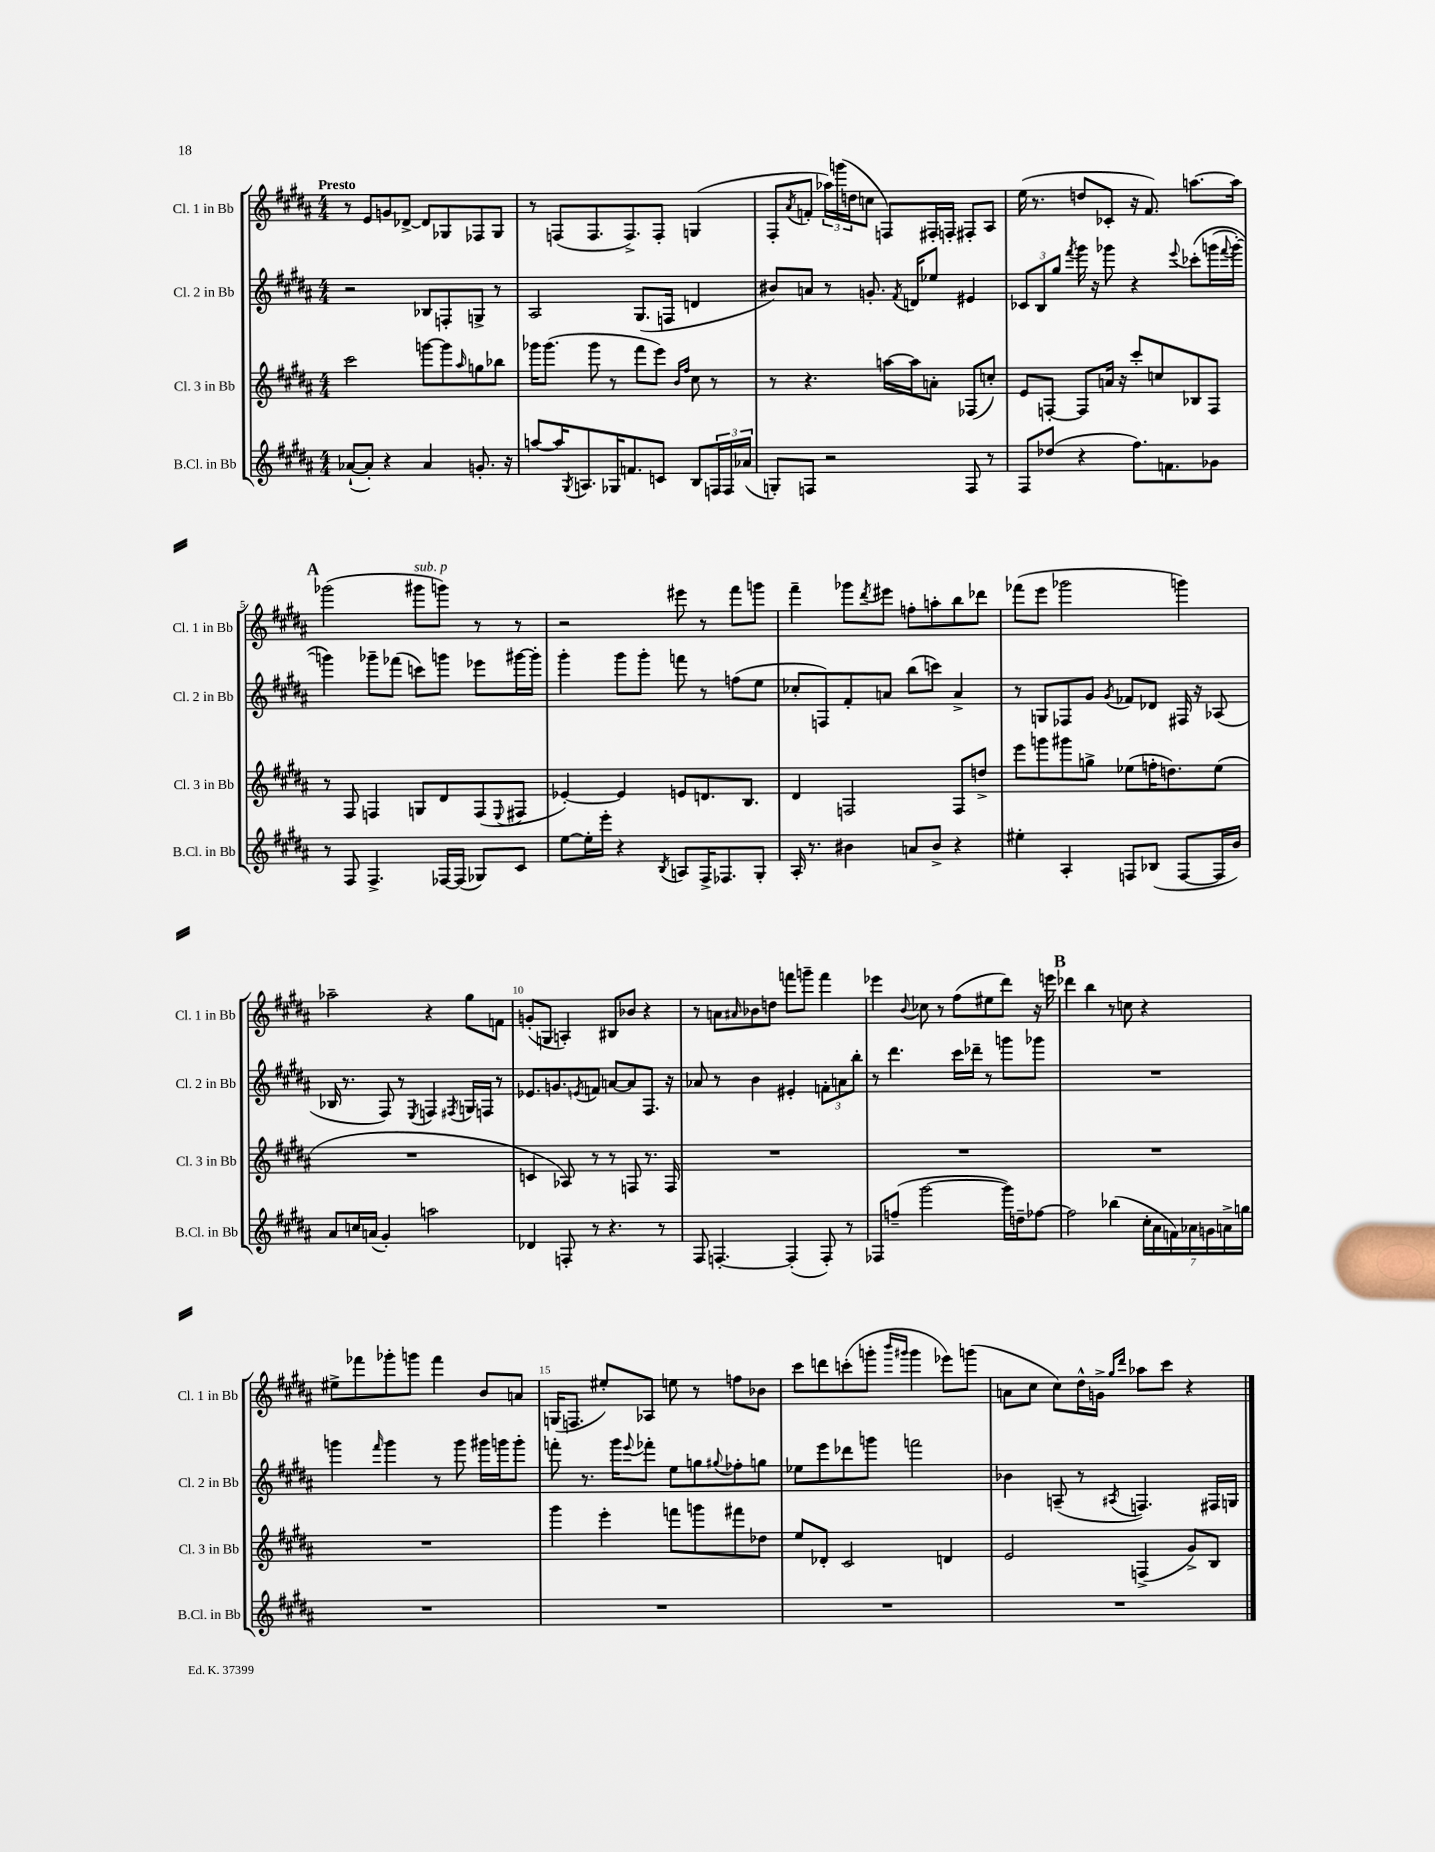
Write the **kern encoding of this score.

**kern	**kern	**kern	**kern
*staff4	*staff3	*staff2	*staff1
*clefG2	*clefG2	*clefG2	*clefG2
*k[f#c#g#d#a#]	*k[f#c#g#d#a#]	*k[f#c#g#d#a#]	*k[f#c#g#d#a#]
*M4/4	*M4/4	*M4/4	*M4/4
([8a-`/L	2ccc#\	2r	8r
8a-'/]J)	.	.	8e/L
4r	.	.	8g/
.	.	.	[8d-^/J
4a-/	[8ggg\L	8B-/L	8d-/]L
.	8ggg\]	8F'/	8G-/
.	16qqaa#/	.	.
8.g'/	8gg\	8G^/J	8F-/
.	8bb-\J	8r	8G-/J
16r	.	.	.
=	=	=	=
[8aa/L	16ggg-\LK	2A#/	8r
.	(8.ggg-\J	.	.
16aa/]K	.	.	(8F/L
8qG#/	.	.	.
8.A/	.	.	.
.	8ggg-\	.	8.F/
16G-/K	8r	.	.
8.f/	.	.	8.F^/)
.	8fff#\L	(8.G#/L	.
8c/J	8eee\J)	.	8F'/J
.	.	16F/Jk	.
.	16qqb/LL	.	.
.	16qqff#/JJ	.	.
8B/L	8cc#\	4d/	(4G/
24F/L	8r	.	.
24F/	.	.	.
(24a-/JJ	.	.	.
=	=	=	=
8G'/L)	8r	8b#/L)	8F#'/L
.	.	.	8qa#/
8F/J	4.r	8a/J	8f'/J
2r	.	8r	24aa-\LL)
.	.	.	(24ggg\
.	.	.	24dd\J
.	.	8.g'/	8cc\J
.	[16aa\LL	.	8F/L)
.	.	8qf#/	.
.	16aa\]J	16d/LK	.
.	8a'\J	8ee-/J	16F#'/L
.	.	.	16F'/JJ
8F/	(8F-/L	4e#/	8F#'/L
8r	8cc'/J)	.	8A#/J
=	=	=	=
8F#/L	8e/L	12c-/L	(16ee\
.	.	.	8.r
.	.	12B/	.
(8dd-/J	[8F'/J	.	.
.	.	12gg#/J	.
.	.	8qfff#/	.
4r	8F/]L	16ggg#\	8dd/L
.	.	16r	.
.	16a/Jk	8ggg-\	8c-'/J
.	16r	.	.
8.ff#\L)	8ccc#'/L	4r	16r
.	.	.	8.f#/)
.	8cc/	.	.
8.f\	.	.	.
.	.	8qqeee/	.
.	8B-/	&(8ccc-'\L	[8.aa\L
8g-\J	8F/J	(16ggg\L	.
.	.	8qqfff#/	.
.	.	[16ggg'\JJ)	16aa\]Jk
=	=	=	=
8r	8r	4ggg\]&)	(2ggg-\
8F#/	8F#/	.	.
4.F#^/	4F/	8ggg-~\L	.
.	.	(8fff-\J	.
.	8G/L	8ccc\L)	8ggg#\L
[16F-/LL	8d#/	8ggg\J	8ggg\J)
(16F-/]JJ	.	.	.
8G-/L)	(8F/	8eee-\L	8r
.	8qqE/	.	.
8c#/J	8F#/J	[16ggg#\L	8r
.	.	16ggg#'\]JJ	.
=	=	=	=
[8ee\L	[4e-'/)	4ggg#'\	2r
16ee'\]L	.	.	.
16eee'\JJ	.	.	.
4r	4e-/]	8ggg#\L	.
.	.	8ggg#'\J	.
8qB/	.	.	.
8A/L	8e/L	8fff\	8eee#\
16F#^/K	8.d/	8r	8r
8.F-/	.	.	.
.	.	(8ff\L	8fff#\L
.	8.B/J	.	.
8G#'/J	.	8ee\J	8ggg\J
=	=	=	=
16A#'/	4d#/	8cc-'/L	4fff#~\
8.r	.	.	.
.	.	8F/)	.
4b#\	2F/	8f#'/	8ggg-\L
.	.	.	8qddd#/
.	.	8a/J	8eee#\J
8a/L	.	(8bb\L	8ff'\L
8b#^/J	.	8ccc\J)	8aa'\
4r	8F/L	4a^/	8bb\
.	8dd^/J	.	8ddd-\J
=	=	=	=
4ee#'\	8eee\L	8r	(8fff-\L
.	8ggg\	8G/L	8eee\J
4A#'/	8ggg#\	8F-/	2ggg-\
.	8gg^\J	8g#/J	.
.	.	8qg#/	.
8F/L	(8ee-\L	8f-/L	.
(8B-/J	16ff'\K	8d-/J	.
.	8.dd\)	.	.
[8F/L	.	16F#/	4ggg\)
.	.	16r	.
16F/]L	(8ee-\J	(8A-/	.
16b/JJ)	.	.	.
=	=	=	=
8a#/L	1r	16B-/	2aa-~\
.	.	8.r	.
16cc/L	.	.	.
(16a/JJ	.	.	.
4g#'/)	.	8F#/)	.
.	.	8r	.
.	.	8qE/	.
2aa\	.	4F/	4r
.	.	8qF#/	.
.	.	16G/LL	8gg#\L
.	.	16F/JJ	.
.	.	8r	8f\J
=	=	=	=
4d-/	4c/	8.e-/L	(8g'/L
.	.	.	8G/J
.	.	8.g/	.
8F'/	8A-/)	.	4A'/)
.	.	8qe/	.
8r	8r	8f/J	.
4.r	8r	[8a/L	8B#/L
.	8F/	8a/]	8b-/J
.	8.r	8.F#/J	4r
8r	.	.	.
.	16F/	16r	.
=	=	=	=
8F#/	1r	8a-/	8r
[4.F'/	.	8r	8a\L
.	.	.	16qqa#/
.	.	4b\	8b-\
.	.	.	8dd\J
(4F'/]	.	4e#'/	8fff\L
.	.	.	8ggg~\J
8F'/)	.	12f'\L	4fff\
.	.	12a\	.
8r	.	.	.
.	.	12bb'\J	.
=	=	=	=
8F-/L	1r	8r	4eee-\
(8ff~/J	.	4.ddd#\	.
.	.	.	8qqb/
[2ggg#\	.	.	8cc-\
.	.	.	8r
.	.	16ccc#\LL	(8ff#\L
.	.	16ddd-~\JJ	.
.	.	8r	8ee#\
16ggg#\]LL)	.	8ggg\L	8ddd#\J)
16dd~\J	.	.	.
[8ff-\J	.	8ggg-\J	16r
.	.	.	16eee\
=	=	=	=
2ff-\]	1r	1r	4ddd-\
.	.	.	4bb\
(4bb-\	.	.	8r
.	.	.	8cc\
28cc#'\LL	.	.	4r
28a#\	.	.	.
28f\)	.	.	.
28a-\	.	.	.
28g\	.	.	.
28a^\	.	.	.
28gg\JJ	.	.	.
=	=	=	=
1r	1r	4ggg\	8ee#^\L
.	.	.	8fff-\
.	.	16qqfff#/	.
.	.	4ggg\	8ggg-'\
.	.	.	8ggg\J
.	.	8r	4fff-\
.	.	8ggg\	.
.	.	16ggg#\LL	8b/L
.	.	16ggg\J	.
.	.	8ggg'\J	8a/J
=	=	=	=
1r	4ggg#\	8fff'\	(16G/LK
.	.	.	8.F/J
.	.	8.r	.
.	4eee'\	.	8ee#'/L)
.	.	16ggg#\LK	.
.	.	8qqeee/	.
.	.	8fff-'\J	8A-/J
.	8fff\L	8ee\L	8ee\
.	8ggg\	8gg\	8r
.	.	8qqgg#/	.
.	8fff#\	8ff-'\	8ff\L
.	8dd-\J	8gg\J	8b-\J
=	=	=	=
1r	8ee/L	8ee-\L	8ccc#\L
.	8d-'/J	8eee\	8ddd\
.	2c#/	8ddd-\	(8ccc'\
.	.	8ggg\J	8ggg'\J
.	.	.	16qqbbb/LL
.	.	.	16qqggg#/JJ
.	.	2fff\	4ggg#\
.	4d/	.	8eee-\L)
.	.	.	(8ggg\J
=	=	=	=
1r	2e/	4b-\	8a\L
.	.	.	8cc#\J
.	.	(8A~/	8cc#\L)
.	.	8r	16dd#^^\L
.	.	.	16g^\JJ
.	.	.	16qqgg#/LL
.	.	8qA#/	16qqddd#/JJ
.	(4F^/	4.F/)	8aa-\L
.	.	.	8ccc#\J
.	8g#^/L)	.	4r
.	8B/J	16F#/LL	.
.	.	16G/JJ	.
==	==	==	==
*-	*-	*-	*-
